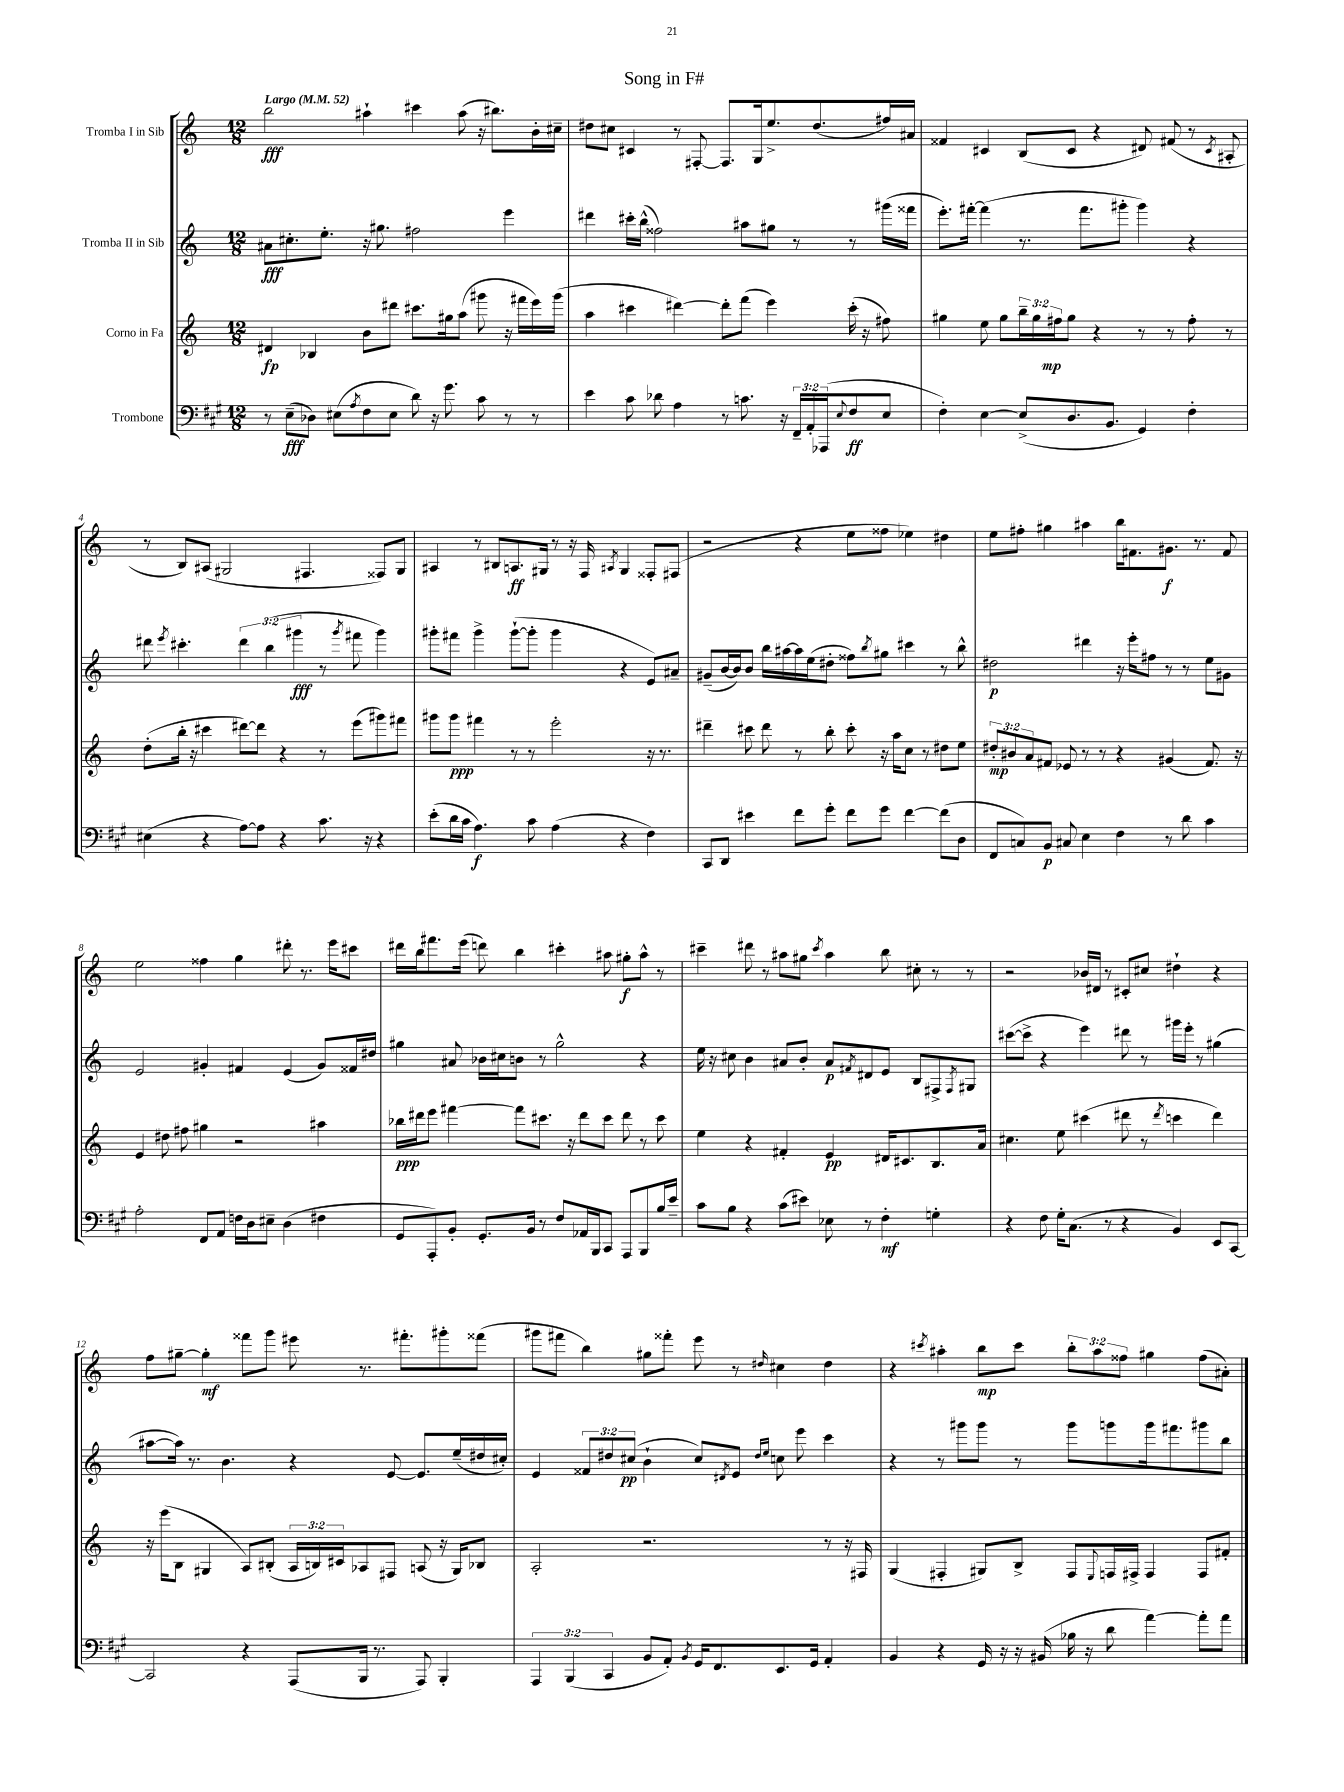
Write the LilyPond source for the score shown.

\header { title = "Song in F#" }
<<
\new StaffGroup <<
\new Staff = "s0" \with { instrumentName = "Tromba I in Sib" } {
    \clef treble \key c \major \numericTimeSignature \time 12/8 \override Staff.TupletNumber.text = #tuplet-number::calc-fraction-text \tempo "Largo" 4 = 52
    b''2\fff ais''4-! cis'''4 ais''8( r16 bis''8.) b'16-. cis''16-- |
    dis''8 cis''8 cis'4 r8 fis8~-. fis8. g16 e''8.-> dis''8.( fis''16) ais'16 |
    fisis'4 cis'4 b8( cis'8 r4 dis'8) fis'8( r8 \acciaccatura { cis'8 } ais8-. |
    r8 b8) ais8( gis2 fis4. fisis8) gis8 |
    ais4 r8 bis8 a8.\ff gis16 r8 r16 f16 \acciaccatura { ais8 } gis4 fisis8-. fis8( |
    r2 r4 e''8 fisis''8 ees''4) dis''4 |
    e''8 fis''8-. gis''4 ais''4 b''16 fis'8. gis'8.\f r8. fis'8 |
    e''2 fisis''4 g''4 dis'''8-. r8. e'''16 cis'''8 |
    dis'''16 b''16 fis'''8. e'''16( d'''8) b''4 cis'''4-. ais''8 gis''8-.\f ais''8-^ r8 |
    cis'''4-- dis'''8 r8 ais''8 gis''8 \acciaccatura { cis'''8 } ais''4 b''8 cis''8-. r8 r8 |
    r2 bes'16 dis'16 r8 cis'8-. cis''8 dis''4-! r4 |
    f''8 gis''8~-- gis''4-.\mf fisis'''8 g'''8 eis'''8 r8. fis'''8.-. gis'''8-. fisis'''8( |
    gis'''8 fis'''8 b''4) gis''8 fisis'''8-. e'''8 r8 \grace { dis''16 } cis''4 dis''4 |
    r4 \acciaccatura { cis'''8 } ais''4-. b''8\mp cis'''8 \tuplet 3/2 { b''8-. ais''8 fisis''8 } gis''4 fisis''8( ais'8-.) \bar "|." |
}
\new Staff = "s1" \with { instrumentName = "Tromba II in Sib" } {
    \clef treble \key c \major \numericTimeSignature \time 12/8 \override Staff.TupletNumber.text = #tuplet-number::calc-fraction-text
    ais'8\fff cis''8.-. e''8.-. r16 gis''8. fis''2 e'''4 |
    dis'''4 cis'''16-. b''16-^( fisis''2) ais''8 gis''8 r8 r8 gis'''16( fisis'''16 |
    e'''8.-.) fis'''16~-. fis'''4( r8. fis'''8. gis'''8-. gis'''4) r4 |
    dis'''8 \acciaccatura { e'''8 } cis'''4.-. \tuplet 3/2 { dis'''4 b''4( gis'''4\fff } r8 \acciaccatura { gis'''8 } fis'''8 gis'''4) |
    gis'''8-. fis'''8 gis'''4-> gis'''8~-!( gis'''8-. gis'''4 r4 e'8) ais'8-- |
    gis'8--( b'16~ b'16) b'8 b''16 ais''16~ ais''16 e''16( dis''8-. fisis''8) \acciaccatura { b''8 } gis''8 cis'''4 r8 b''8-^ |
    dis''2\p dis'''4 r16 e'''16-. fis''8 r8 r8 e''8 gis'8 |
    e'2 gis'4-. fis'4 e'4( gis'8) fisis'16 dis''16 |
    gis''4 ais'8 bes'16 cis''16 b'8 r8 gis''2-^ r4 |
    e''16 r16 cis''8 b'4 ais'8 b'8-. ais'8\p \acciaccatura { fis'8 } dis'8 e'8 b8 fis8-> \acciaccatura { fis8 } gis8 |
    cis'''8~( cis'''8-> r4 e'''4) dis'''8 r8 gis'''16 e'''16-. r8 gis''4( |
    ais''8~ ais''16) r8. b'4. r4 e'8~ e'8. e''16--( dis''16 cis''16-.) |
    e'4 \tuplet 3/2 { fisis'8 dis''8 cis''8\pp( } b'4-! cis''8) \acciaccatura { dis'8 } e'8 \grace { dis''16 e''16 } c''8 e'''8 c'''4 |
    r4 r8 gis'''8 gis'''8 r8 gis'''8 g'''8 g'''16 fis'''8. gis'''8 b''8 \bar "|." |
}
\new Staff = "s2" \with { instrumentName = "Corno in Fa" } {
    \clef treble \key c \major \numericTimeSignature \time 12/8 \override Staff.TupletNumber.text = #tuplet-number::calc-fraction-text
    dis'4\fp bes4 b'8 dis'''8 cis'''8. gis''16 a''8( gis'''8 r16 fis'''16 e'''16) gis'''16( |
    a''4 cis'''4 dis'''4~) dis'''8-. f'''8( e'''4) cis'''16-.( r16 fis''8) |
    gis''4 e''8 gis''8 \tuplet 3/2 { b''16-- gis''16 fis''16\mp } gis''8 r4 r8 r8 fis''8-. r8 |
    d''8-.( b''16-. r16 cis'''4 dis'''8~) dis'''8 r4 r8 e'''8( gis'''8) fis'''8 |
    gis'''8 gis'''8\ppp fis'''4 r8 r8 e'''2-. r16 r8. |
    dis'''4-- cis'''8 dis'''8 r8 b''8-. cis'''8-. r16 a''16 c''8 r8 dis''8 e''8 |
    \tuplet 3/2 { dis''8-.\mp bis'8 a'8 } fis'8 ees'8 r8 r8 r4 gis'4( fis'8.) r16 |
    e'4 dis''8 fis''8 gis''4 r2 ais''4 |
    bes''16\ppp dis'''16 e'''8 fis'''4~ fis'''8 cis'''8. r16 dis'''8 cis'''8 dis'''8 r8 cis'''8 |
    e''4 r4 fis'4-. e'4\pp dis'16 cis'8. b8. a'16 |
    cis''4. e''8 cis'''4( dis'''8 r8 \acciaccatura { dis'''8 } c'''4 dis'''4) |
    r16 e'''16( b8 gis4 a8) bis8-.( \tuplet 3/2 { a16 b16) cis'16 } aes8 fis8 a8( r16 gis16) bes8 |
    a2-. r2. r8 r16 fis16 |
    g4( fis4-. gis8) b8-> fis8 \appoggiatura { e8 } f16 fis16-> fis4 fis8 fis'8-. \bar "|." |
}
\new Staff = "s3" \with { instrumentName = "Trombone" } {
    \clef bass \key a \major \numericTimeSignature \time 12/8 \override Staff.TupletNumber.text = #tuplet-number::calc-fraction-text
    r8 e8--\fff( des8) eis8( \acciaccatura { a8 } fis8 eis8 d'8) r16 gis'8. cis'8 r8 r8 |
    e'4 cis'8 des'8 a4 r8 c'8. r16 \tuplet 3/2 { fis,16-- a,16-. aes,,16( } \appoggiatura { e8 } fis8\ff e8 |
    fis4-.) e4~ e8->( d8. b,8. gis,4) fis4-. |
    eis4( r4 a8~) a8 r4 cis'8. r16 r4 |
    e'8-.( d'16 cis'16 a4.\f) cis'8 a4( r4 fis4) |
    cis,8 d,8 eis'4 fis'8 gis'8-. fis'8 gis'8 fis'4~ fis'8( d8 |
    fis,8 c8) b,8\p cis8 e4 fis4 r8 d'8 cis'4 |
    a2-. fis,8 a,8 f16 d16 eis8-- d4( fis4 |
    gis,8 a,,8-.) b,8-. gis,8.-. b,16 r8 fis8 aes,16 b,,16 cis,8 a,,8 b,,8 b16 e'16-- |
    cis'8 b8 r4 cis'8( eis'8) ees8 r8 fis4-.\mf g4-. |
    r4 fis8 gis16-. cis8.( r8 r4 b,4) e,8 cis,8~ |
    cis,2 r4 a,,8( b,,16 r8. a,,8) b,,4-. |
    \tuplet 3/2 { a,,4 b,,4( cis,4 } b,8 a,8-.) \acciaccatura { b,8 } gis,16 fis,8. e,8. gis,16 a,4-. |
    b,4 r4 gis,16 r16 r16 bis,16( bes16 r16 d'8 a'4~) a'8-. a'8 \bar "|." |
}
>>
>>
